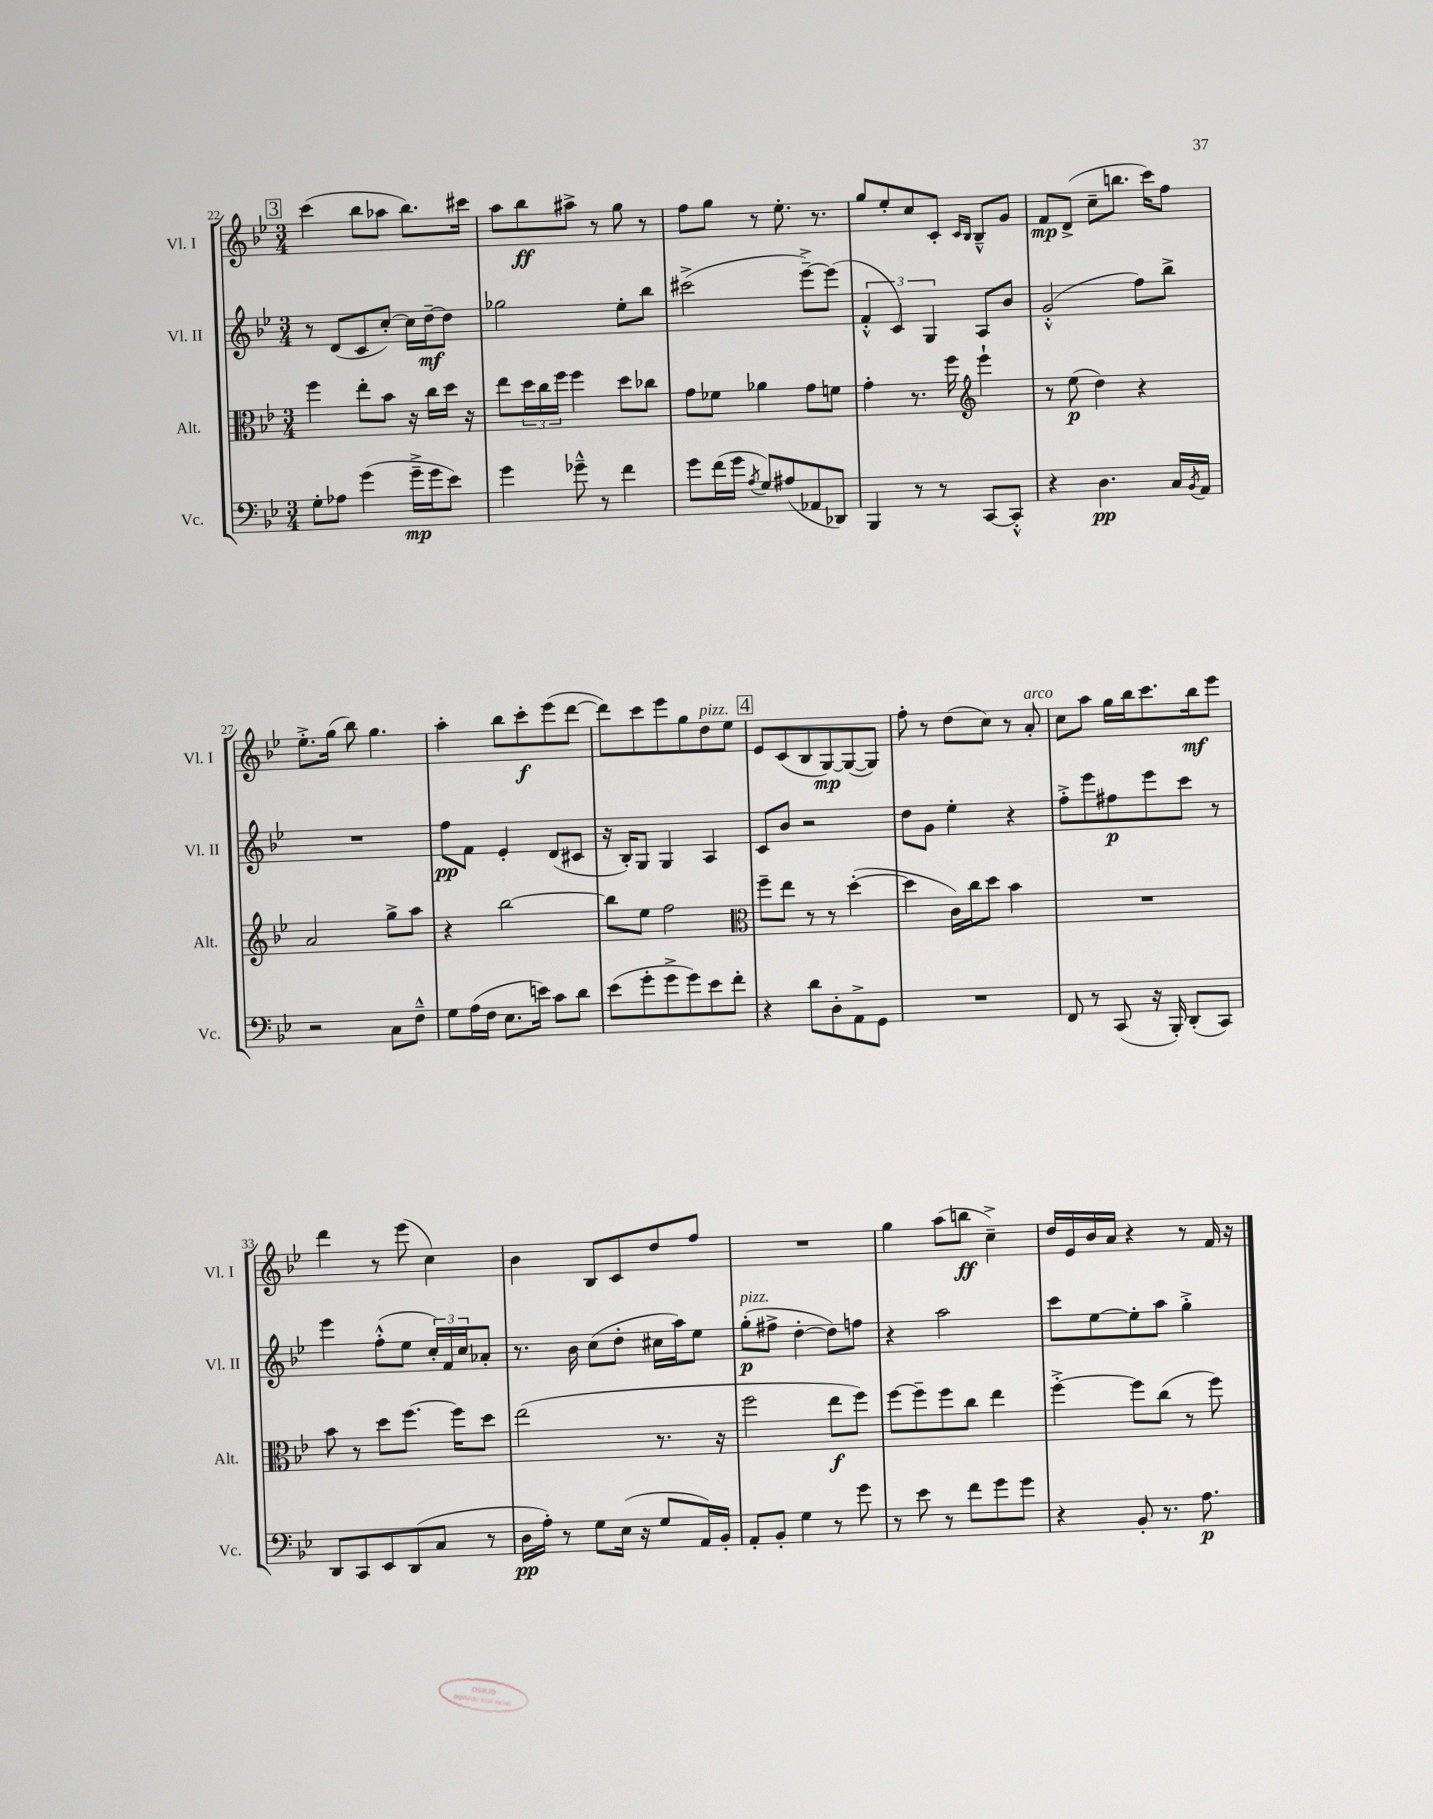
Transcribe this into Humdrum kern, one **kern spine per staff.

**kern	**dynam	**kern	**dynam	**kern	**dynam	**kern	**dynam
*part4	*part4	*part3	*part3	*part2	*part2	*part1	*part1
*staff4	*staff4	*staff3	*staff3	*staff2	*staff2	*staff1	*staff1
*I"Vc.	*	*I"Alt.	*	*I"Vl. II	*	*I"Vl. I	*
*I'Vc.	*	*I'Alt.	*	*I'Vl. II	*	*I'Vl. I	*
*clefF4	*	*clefC3	*	*clefG2	*	*clefG2	*
*k[b-e-]	*	*k[b-e-]	*	*k[b-e-]	*	*k[b-e-]	*
*M3/4	*	*M3/4	*	*M3/4	*	*M3/4	*
!!LO:REH:place=s1:t=3
=22	=22	=22	=22	=22	=22	=22	=22
8G'\L	.	4ff\	.	8r	.	(4ccc\	.
8A-X\J	.	.	.	(8d/L	.	.	.
(4g\	.	8ee-'\L	.	8c/	.	8bb-\L	.
.	.	8b-\J	.	[8cc'/J)	.	8aa-X\J	.
16g~^\LL	mp	16r	.	16cc\LL]	.	8.bb-\L)	.
16g\J	.	16cc\LL	.	[16dd~\J	mf	.	.
8e-\J)	.	16dd\JJ	.	8dd\J]	.	.	.
.	.	16r	.	.	.	16ccc#X\Jk	.
=23	=23	=23	=23	=23	=23	=23	=23
4g\	.	8ee-\L	.	2gg-X\	.	8aa\L	.
.	.	24dd\L	.	.	.	8bb-\	ff
.	.	24cc\	.	.	.	.	.
.	.	24ff\JJ	.	.	.	.	.
8g-X~^^\	.	4ff\	.	.	.	8aa#X^\J	.
8r	.	.	.	.	.	8r	.
4f\	.	8dd\L	.	8ee-'\L	.	8gg\	.
.	.	8cc-X\J	.	8bb-\J	.	8r	.
=24	=24	=24	=24	=24	=24	=24	=24
8g\L	.	8g\L	.	(2ccc#X^\	.	8ff\L	.
(16f\L	.	8f-X\J	.	.	.	8gg\J	.
16g\JJ	.	.	.	.	.	.	.
8qA/	.	.	.	.	.	.	.
8G/L)	.	4a-X\	.	.	.	8r	.
(8A#X/	.	.	.	.	.	8.ee-'\	.
8AA-X/	.	8g\L	.	[8eee-~^\L)	.	.	.
.	.	.	.	.	.	8.r	.
8DD-X/J)	.	8fn\J	.	(8eee-\J]	.	.	.
=25	=25	=25	=25	=25	=25	=25	=25
4BBB-/	.	4g'\	.	6f'^^/	.	8gg/L	.
.	.	.	.	.	.	8ee-'/	.
.	.	.	.	6c/)	.	.	.
8r	.	8.r	.	.	.	8cc/	.
.	.	.	.	6G/	.	.	.
8r	.	.	.	.	.	8c'/J	.
.	.	16ff\	.	.	.	.	.
*	*	*clefG2	*	*	*	*	*
.	.	.	.	.	.	16qqc/LL	.
.	.	.	.	.	.	16qqB-/JJ	.
[8CC/L	.	4eee-`\	.	8A/L	.	8B-~^^/L	.
8CC'^^/J]	.	.	.	8b-/J	.	8g/J	.
=26	=26	=26	=26	=26	=26	=26	=26
4r	.	8r	.	(2g'^^/	.	8f/L	mp
.	.	(8ee-\	p	.	.	(8d^/J	.
4.D\	pp	4dd\)	.	.	.	8cc~\L	.
.	.	.	.	.	.	8.bbn\J	.
.	.	4r	.	8ff\L)	.	.	.
.	.	.	.	.	.	16ccc\KL)	.
16C/LL	.	.	.	8bb-^\J	.	8ff\J	.
8qBB-/	.	.	.	.	.	.	.
16AA/JJ	.	.	.	.	.	.	.
!!LO:LB:g=z
=27	=27	=27	=27	=27	=27	=27	=27
2r	.	2a/	.	2.r	.	8.ee-'^\L	.
.	.	.	.	.	.	(16gg\Jk	.
.	.	.	.	.	.	8bb-\)	.
.	.	.	.	.	.	4.gg\	.
8C\L	.	8gg^\L	.	.	.	.	.
8F~^^\J	.	8aa\J	.	.	.	.	.
=28	=28	=28	=28	=28	=28	=28	=28
8G\L	.	4r	.	8ff\L	pp	4aa'\	.
(16A\L	.	.	.	8f\J	.	.	.
16F\JJ	.	.	.	.	.	.	.
8.E-\L	.	[2bb-\	.	4e-'/	.	8bb-\L	.
.	.	.	.	.	.	8ccc'\	f
16en\Jk)	.	.	.	.	.	.	.
8c\L	.	.	.	(8d/L	.	(8eee-\	.
8d\J	.	.	.	8c#X/J	.	[8ddd\J	.
=29	=29	=29	=29	=29	=29	=29	=29
(8e-\L	.	8bb-\L]	.	16r	.	8ddd\L])	.
.	.	.	.	16B-'/KL)	.	.	.
8g'\	.	8ee-\J	.	8G/J	.	8ccc\	.
8g^\	.	2ff\	.	4G/	.	8eee-\	.
8g\)	.	.	.	.	.	8gg\	.
!	!	!	!	!	!	!LO:TX:a:i:t=pizz.	!
8e-\	.	.	.	4A/	.	8dd\	.
8f'\J	.	.	.	.	.	8ee-\J	.
!!LO:REH:place=s1:t=4
=30	=30	=30	=30	=30	=30	=30	=30
*	*	*clefC3	*	*	*	*	*
4r	.	8ff~\L	.	8c/L	.	8e-/L	.
.	.	8ee-\J	.	8b-/J	.	(8c/	.
8d\L	.	8r	.	2r	.	8B-/	.
8D'\	.	8r	.	.	.	[8G/)	mp
8AA^\	.	([4dd'\	.	.	.	(8G/_	.
8GG\J	.	.	.	.	.	8G/J])	.
=31	=31	=31	=31	=31	=31	=31	=31
2.r	.	4dd\]	.	8dd\L	.	8ff'\	.
.	.	.	.	8g\J	.	8r	.
.	.	16c\LL)	.	4ee-'\	.	(8dd\L	.
.	.	16cc\J	.	.	.	.	.
.	.	8dd\J	.	.	.	8cc\J)	.
.	.	4b-\	.	4r	.	8r	.
!	!	!	!	!	!	!LO:TX:a:i:t=arco	!
.	.	.	.	.	.	8a'/	.
=32	=32	=32	=32	=32	=32	=32	=32
8FF/	.	2.r	.	8ff'^\L	.	8cc\L	.
8r	.	.	.	8eee-\	.	8aa\J	.
(8CC/	.	.	.	8ff#X\	p	16gg\LL	.
.	.	.	.	.	.	16bb-\J	.
16r	.	.	.	8eee-\	.	8.ccc\	.
16BBB-'/)	.	.	.	.	.	.	.
(8DD'/L	.	.	.	8ccc\J	.	.	.
.	.	.	.	.	.	16bb-\k	mf
8CC/J)	.	.	.	8r	.	8eee-\J	.
!!LO:LB:g=z
=33	=33	=33	=33	=33	=33	=33	=33
8DD/L	.	8b-\	.	4eee-\	.	4ddd\	.
8CC/	.	8r	.	.	.	.	.
8EE-/	.	8dd\L	.	(8ff'^^\L	.	8r	.
(8DD/	.	[8.ff\J	.	8ee-\J	.	(8eee-\	.
8C/J	.	.	.	24cc'/LL)	.	4cc\)	.
.	.	.	.	24f/	.	.	.
.	.	16ff\KL]	.	.	.	.	.
.	.	.	.	24cc/J	.	.	.
8r	.	8dd\J	.	8a-X'/J	.	.	.
=34	=34	=34	=34	=34	=34	=34	=34
16D\LL	pp	(2ee-\	.	8.r	.	4b-\	.
16A'\JJ)	.	.	.	.	.	.	.
8r	.	.	.	.	.	.	.
.	.	.	.	16b-\	.	.	.
8G\L	.	.	.	(8cc\L	.	8B-/L	.
(16E-\Jk	.	.	.	8dd'\J	.	8c/	.
16r	.	.	.	.	.	.	.
8G/L	.	8.r	.	16cc#X\LL	.	8dd/	.
.	.	.	.	16aa\J)	.	.	.
16AA/L)	.	.	.	8ee-\J	.	8ff/J	.
16BB-'/JJ	.	16r	.	.	.	.	.
=35	=35	=35	=35	=35	=35	=35	=35
!	!	!	!	!LO:TX:a:i:t=pizz.	!	!	!
8AA'/L	.	2ff\	.	(8gg'\L	p	2.r	.
8BB-'/J	.	.	.	8ff#X^\J	.	.	.
4G\	.	.	.	[4dd'\	.	.	.
8r	.	8ee-\L	f	8dd\L])	.	.	.
8g\	.	8ff\J)	.	8ffn\J	.	.	.
=36	=36	=36	=36	=36	=36	=36	=36
8r	.	[8ff\L	.	4r	.	4gg\	.
8e-\	.	8ff~\]	.	.	.	.	.
8r	.	8ff\	.	2aa\	.	(8aa\L	.
8f\L	.	8cc\J	.	.	.	8bbn\J	ff
8g\	.	4ee-\	.	.	.	4cc~^\)	.
8g\J	.	.	.	.	.	.	.
=37	=37	=37	=37	=37	=37	=37	=37
4r	.	[4ff'^\	.	8ccc\L	.	16dd/LL	.
.	.	.	.	.	.	16e-/	.
.	.	.	.	[8ee-\	.	16b-/	.
.	.	.	.	.	.	16a/JJ	.
8BB-'/	.	8ff\L]	.	8ee-'\]	.	4r	.
8.r	.	(8cc\J	.	8aa\J	.	.	.
.	.	8r	.	4gg'^\	.	8r	.
8.A\	p	.	.	.	.	.	.
.	.	8ff\)	.	.	.	16f/	.
.	.	.	.	.	.	16r	.
==	==	==	==	==	==	==	==
*-	*-	*-	*-	*-	*-	*-	*-
